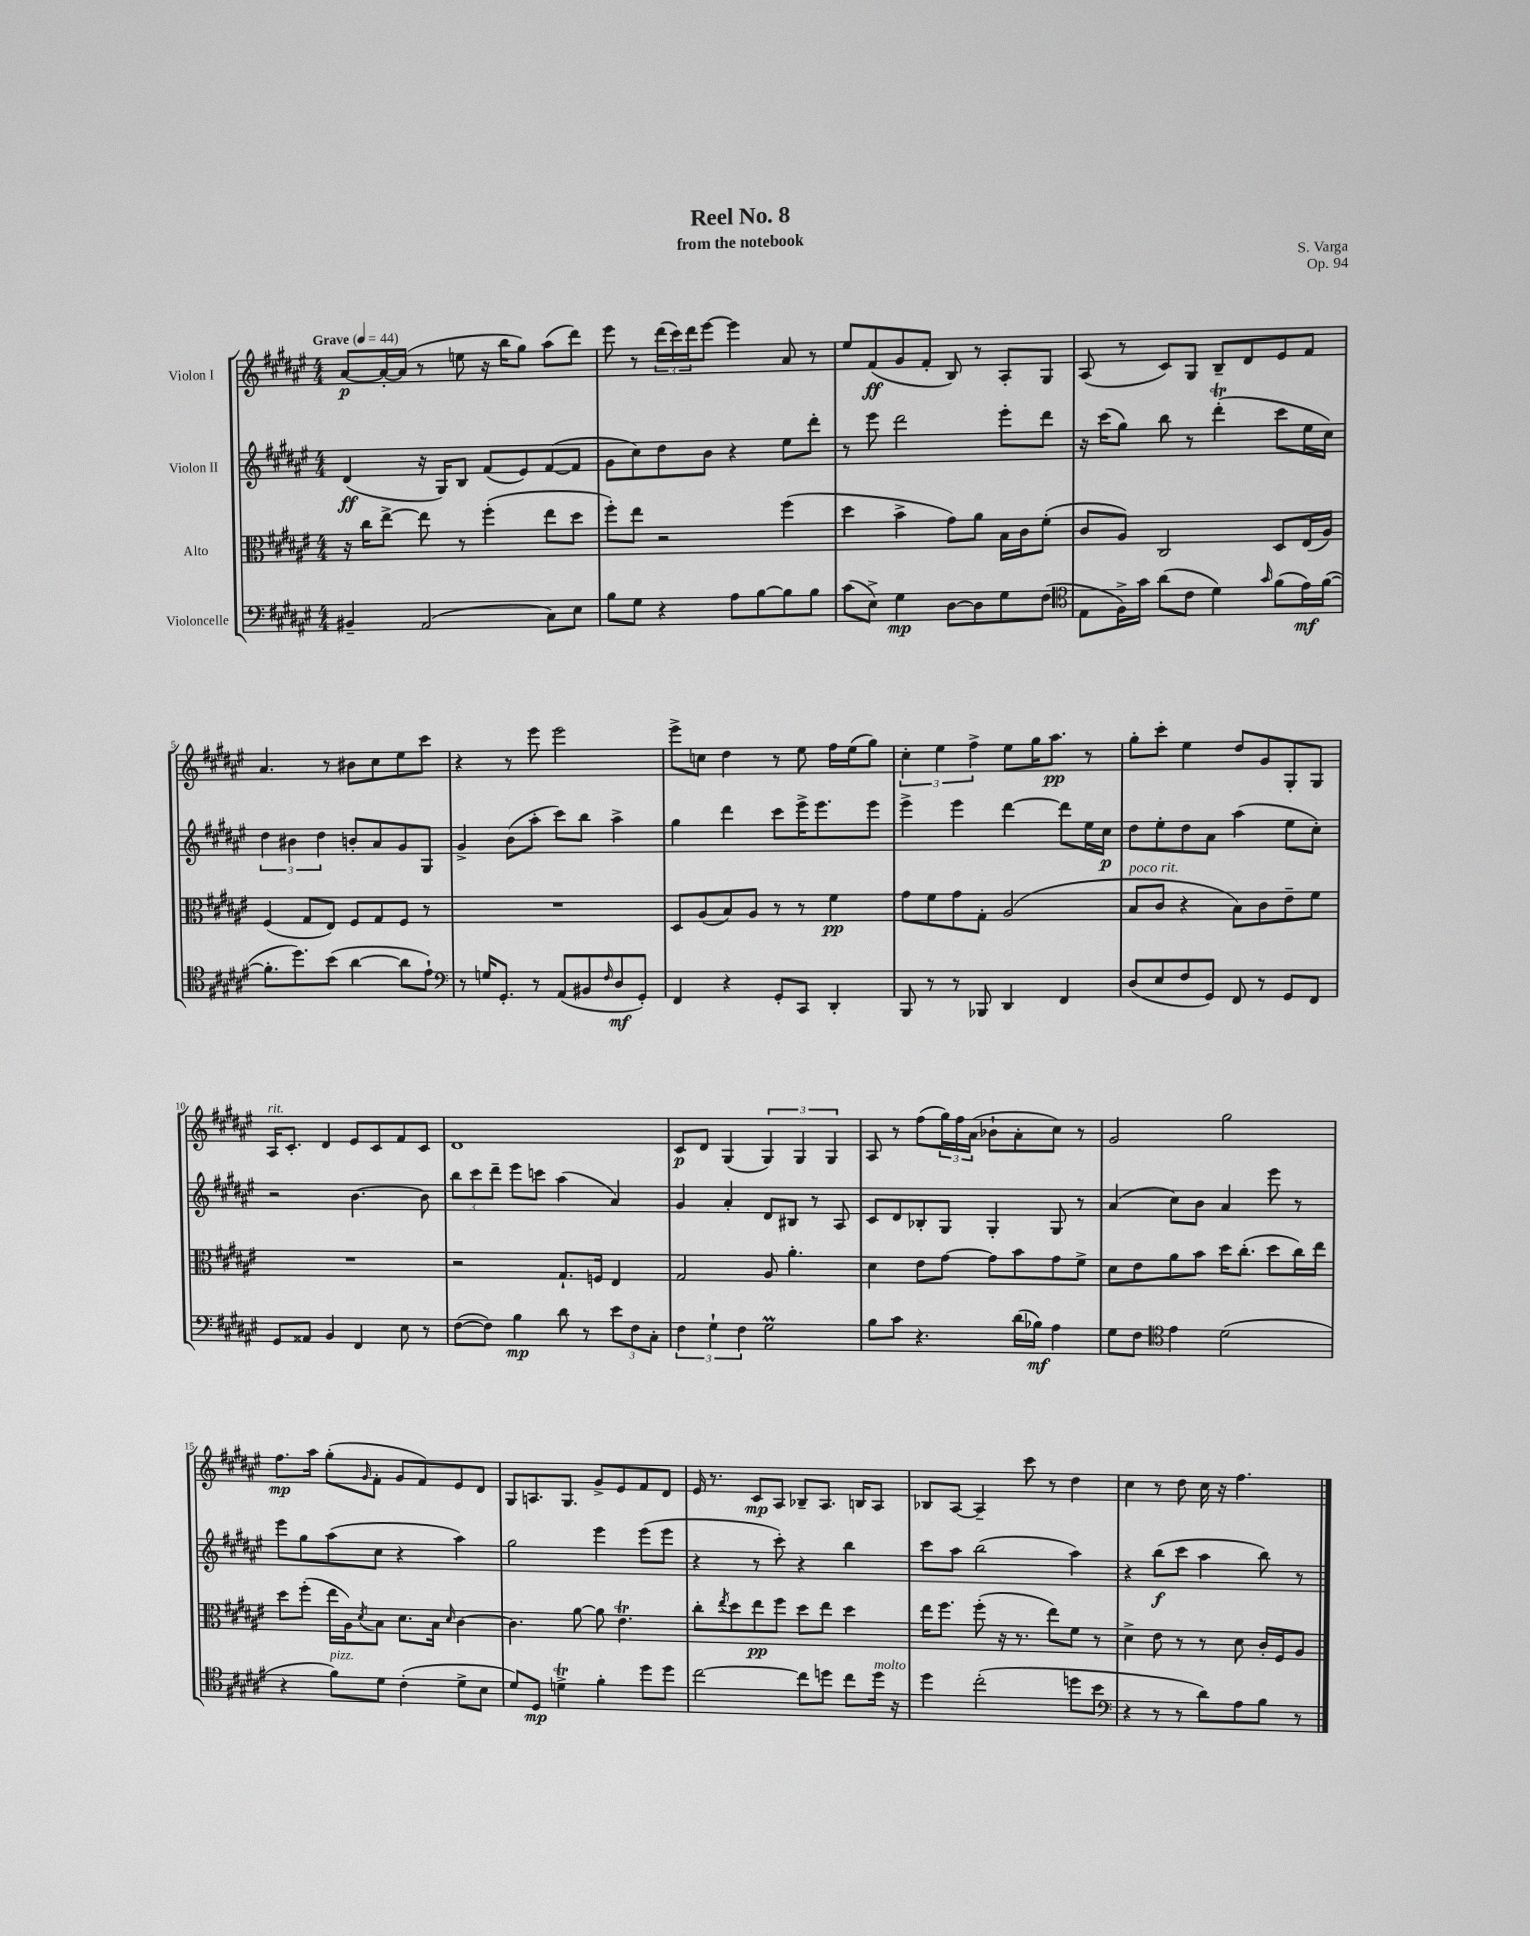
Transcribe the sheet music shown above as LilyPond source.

\header { title = "Reel No. 8" composer = "S. Varga" subtitle = "from the notebook" opus = "Op. 94" }
<<
\new StaffGroup <<
\new Staff = "s0" \with { instrumentName = "Violon I" } {
    \clef treble \key fis \major \numericTimeSignature \time 4/4 \tempo "Grave" 4 = 44
    ais'8~\p ais'16~-. ais'16( r8 e''8 r16 b''16 gis''8) ais''8( dis'''8) |
    eis'''8 r8 \tuplet 3/2 { dis'''16( cis'''16) dis'''16 } eis'''8~ eis'''4 ais'8 r8 |
    eis''8 fis'8\ff( gis'8 fis'8-. b8) r8 ais8-. gis8 |
    ais8( r8 cis'8) gis8 b8-- dis'8 eis'8 fis'8 |
    ais'4. r8 bis'8 cis''8 eis''8 cis'''8 |
    r4 r8 eis'''8 eis'''2 |
    eis'''8-> c''8 dis''4 r8 eis''8 fis''16 eis''16( gis''8) |
    \tuplet 3/2 { cis''4-. eis''4 fis''4-> } eis''8 gis''16 ais''8.\pp r8 |
    gis''8-. cis'''8-. eis''4 dis''8 gis'8 gis8-. gis8 |
    ais16^\markup { \italic "rit." } cis'8.-. dis'4 eis'8 cis'8 fis'8 cis'8 |
    dis'1 |
    cis'8\p dis'8 gis4( \tuplet 3/2 { gis4) gis4 gis4 } |
    ais8 r8 fis''8( \tuplet 3/2 { gis''16) fis''16 ais'16( } bes'8-! ais'8-. cis''8) r8 |
    gis'2 gis''2 |
    fis''8.\mp ais''16 gis''8-.( \grace { gis'16 } fis'8-. gis'8 fis'8) eis'8 dis'8 |
    gis8 a8. gis8. gis'8-> eis'8 fis'8 dis'8 |
    eis'16 r8. cis'8\mp ais8 bes8-- ais8. b16 ais8 |
    bes8 ais8~ ais4-- cis'''8 r8 dis''4 |
    cis''4 r8 dis''8 cis''16 r16 fis''4. \bar "|." |
}
\new Staff = "s1" \with { instrumentName = "Violon II" } {
    \clef treble \key fis \major \numericTimeSignature \time 4/4
    dis'4\ff( r16 gis16) b8 fis'8( eis'8) fis'8~( fis'8 |
    gis'8 cis''8) dis''8 b'8 r4 eis''8 dis'''8-. |
    r8 eis'''8 dis'''2 eis'''8-. dis'''8 |
    r16 cis'''16( gis''8) b''8 r8 dis'''4-.\trill( cis'''8 eis''16 cis''16) |
    \tuplet 3/2 { dis''4 bis'4 dis''4 } b'8-. ais'8 gis'8 gis8 |
    gis'4-> b'8( ais''8-. cis'''8) b''8 ais''4-> |
    gis''4 dis'''4 cis'''8 eis'''16-> eis'''8. eis'''8 |
    eis'''4-> eis'''4 dis'''4~ dis'''8 eis''16 cis''16\p |
    dis''8 eis''8-. dis''8 ais'8 ais''4( eis''8 cis''8-.) |
    r2 b'4.~ b'8 |
    \tuplet 3/2 { b''8 cis'''8 dis'''8-- } eis'''8 c'''8 ais''4( ais'4) |
    gis'4 ais'4-. dis'8 bis8 r8 ais8 |
    cis'8 dis'8 bes8-. gis8 gis4-. gis8 r8 |
    ais'4( cis''8) b'8 ais'4 eis'''8 r8 |
    eis'''8 gis''8 ais''8( cis''8 r4 ais''4) |
    gis''2 eis'''4 eis'''8( eis'''8 |
    r4 r8 cis'''8-.) r4 b''4 |
    cis'''8 ais''8 b''2( ais''4) |
    r4 b''8\f( cis'''8 ais''4 b''8) r8 \bar "|." |
}
\new Staff = "s2" \with { instrumentName = "Alto" } {
    \clef alto \key fis \major \numericTimeSignature \time 4/4
    r16 cis''16 eis''8~-> eis''8 r8 fis''4-.( eis''8 dis''8 |
    fis''8-.) eis''8 r2 fis''4( |
    dis''4 b'4-> gis'8) ais'8 b16 cis'16 fis'8-.( |
    cis'8 ais8) cis2 dis8 eis16( ais16) |
    fis4( gis8 eis8) fis8 gis8 fis8 r8 |
    R1 |
    dis8 ais8( b8) ais8 r8 r8 fis'4\pp |
    gis'8 fis'8 gis'8 gis8-. ais2( |
    b8^\markup { \italic "poco rit." } cis'8 r4 b8) cis'8 eis'8-- fis'8 |
    R1 |
    r2 gis8.-! f16 eis4 |
    gis2 ais8 ais'4.-. |
    dis'4 eis'8 gis'8~ gis'8 b'8 gis'8 fis'8-> |
    dis'8 eis'8 ais'8 b'8 dis''16 cis''8.-.( dis''8 cis''16) eis''16 |
    dis''8 fis''8-.( eis''16 ais16) \acciaccatura { dis'8 } b8 dis'8. b16 \grace { dis'16 } cis'4~ |
    cis'4. ais'8~ ais'8 eis'4.\trill |
    cis''8-. \acciaccatura { eis''8 } dis''8 eis''8\pp fis''8 dis''8 eis''8 dis''4 |
    eis''16 fis''8. fis''8-.( r16 r8. eis''8) fis'8 r8 |
    dis'4-> eis'8 r8 r8 dis'8 cis'16-. fis16 ais8 \bar "|." |
}
\new Staff = "s3" \with { instrumentName = "Violoncelle" } {
    \clef bass \key fis \major \numericTimeSignature \time 4/4
    bis,4-- ais,2( cis8) eis8 |
    b8 gis8 r4 ais8 b8~ b8 b8 |
    cis'8( eis8->) gis4\mp dis8~ dis8 gis8 fis8( |
    \clef tenor eis8 fis16->) gis'16 ais'8( cis'8 dis'4) \grace { gis'16 } fis'8( eis'16\mf) fis'16~( |
    fis'8.-. dis''8.) b'8( ais'4~ ais'8 eis'8-!) |
    \clef bass r8 g16 gis,8.-. r8 ais,8( bis,8 \grace { fis16 } dis8\mf gis,8-.) |
    fis,4 r4 gis,8-. cis,8 dis,4-. |
    b,,8 r8 r8 bes,,8 dis,4 fis,4 |
    dis8( eis8 fis8 gis,8) fis,8 r8 gis,8 fis,8 |
    gis,8 aisis,8 b,4 fis,4 eis8 r8 |
    fis8~( fis8) b4\mp dis'8 r8 \tuplet 3/2 { eis'8 fis8 cis8-. } |
    \tuplet 3/2 { fis4 gis4-! fis4 } gis2\prall |
    b8 cis'8 r4. dis'16( bes16\mf) ais4 |
    gis8 fis8 \clef tenor eis'4 dis'2( |
    r4 fis'8^\markup { \italic "pizz." }) dis'8 cis'4-.( dis'8-> b8 |
    dis'8) dis8\mp d'4->\trill fis'4-. dis''8 dis''8 |
    cis''2~ cis''8 d''8 cis''8 d''16^\markup { \italic "molto" } r16 |
    dis''4 cis''2-.( d''8 b'8 |
    \clef bass r4 r8 r8 dis'8) ais8 b8 r8 \bar "|." |
}
>>
>>
